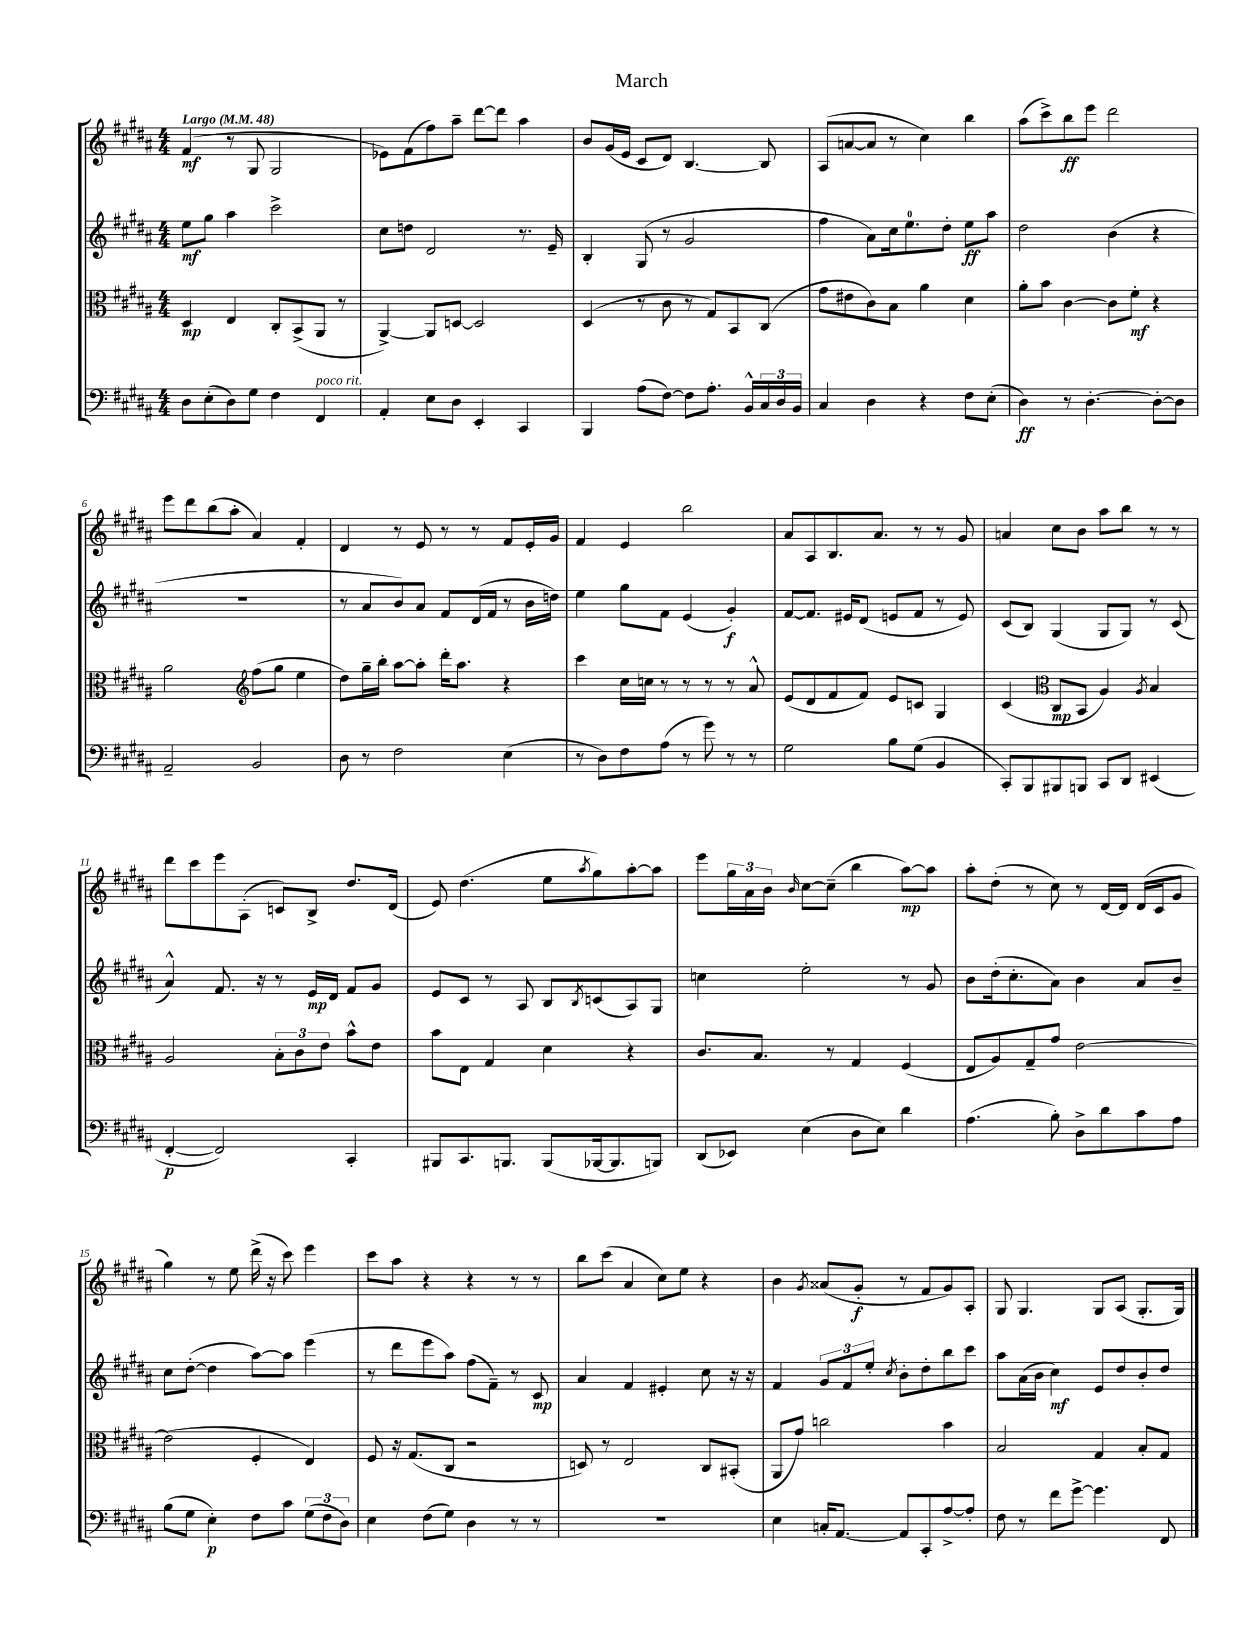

**kern	**kern	**kern	**kern
*staff4	*staff3	*staff2	*staff1
*clefF4	*clefC3	*clefG2	*clefG2
*k[f#c#g#d#a#]	*k[f#c#g#d#a#]	*k[f#c#g#d#a#]	*k[f#c#g#d#a#]
*M4/4	*M4/4	*M4/4	*M4/4
*MM48	*MM48	*MM48	*MM48
8D#\L	4D#/	8ee\L	(4f#/
(8E'\	.	8gg#\J	.
8D#\)	4E/	4aa#\	8r
8G#\J	.	.	8G#/
4F#\	8C#'/L	2ccc#^\	2G#/
.	(8BB^/	.	.
4FF#/	8AA#/J	.	.
.	8r	.	.
=	=	=	=
4AA#'/	[4AA#^/)	8cc#\L	8e-\L)
.	.	8dd\J	(8f#\
8E\L	8AA#/]L	2d#/	8ff#\)
8D#\J	[8D/J	.	8aa#~\J
4EE'/	2D/]	.	[8ddd#\L
.	.	.	8ddd#\]J
4CC#/	.	8.r	4aa#\
.	.	16e~/	.
=	=	=	=
4BBB/	(4D#/	4B'/	8b/L
.	.	.	(16g#/L
.	.	.	16e/JJ
(8A#\L	8r	(8G#/	8c#/L
[8F#\J)	8c#\	8r	8d#/J)
8F#\]L	8r	2g#/	[4.B/
8.A#'\J	8G#/L)	.	.
.	8BB/	.	.
16BB^^/LL	.	.	.
24C#/	(8C#/J	.	8B/]
24D#/	.	.	.
24BB/JJ	.	.	.
=	=	=	=
4C#/	8g#\L	4ff#\	(8A#/L
.	8e#\	.	[8a/
4D#\	8c#\)	8a#\L)	8a/]J
.	8B\J	16cc#\k	8r
.	.	8.ee\	.
4r	4a#\	.	4cc#\)
.	.	8dd#'\J	.
8F#\L	4d#\	8ee\L	4bb\
(8E'\J	.	8aa#\J	.
=	=	=	=
4D#\)	8a#'\L	2dd#\	(8aa#\L
.	8b\J	.	8ccc#^\)
8r	[4c#\	.	8bb\
[4.D#'\	.	.	8eee\J
.	8c#\]L	(4b\	2ddd#\
.	8f#'\J	.	.
8D#'\_L	4r	4r	.
8D#\]J	.	.	.
=	=	=	=
2AA#~/	2a#\	1r	8eee\L
.	.	.	8ddd#\
.	.	.	(8bb\
.	.	.	8aa#'\J
*	*clefG2	*	*
2BB/	(8ff#\L	.	4a#/)
.	8gg#\J	.	.
.	4ee\	.	4f#'/
=	=	=	=
8D#\	8dd#\L)	8r	4d#/
8r	16gg#~\L	8a#/L	.
.	16bb'\JJ	.	.
2F#\	[8aa#\L	8b/)	8r
.	8aa#'\]J	8a#/J	8e/
.	16ddd#'\LK	8f#/L	8r
.	8.aa#\J	.	.
.	.	(16d#/L	8r
.	.	16f#/JJ	.
(4E\	4r	8r	8f#/L
.	.	16b\LL	16e'/L
.	.	16dd\JJ)	16g#/JJ
=	=	=	=
8r	4ccc#\	4ee\	4f#/
8D#\L)	.	.	.
8F#\	16cc#\LL	8gg#\L	4e/
.	16cc\JJ	.	.
(8A#\J	8r	8f#\J	.
8r	8r	(4e/	2bb\
8g#\)	8r	.	.
8r	8r	4g#'/)	.
8r	8a#^^/	.	.
=	=	=	=
2G#\	(8e/L	[8f#/L	8a#/L
.	8d#/	8.f#/]J	8A#/
.	8f#/	.	8.B/
.	.	16e#/LK	.
.	8f#/J)	(8d#/J	.
.	.	.	8.a#/J
8B\L	8e/L	8e/L	.
(8G#\J	8c/J	8f#/J	8r
4BB/	4G#/	8r	8r
.	.	8e/)	8g#/
=	=	=	=
8CC#'/L)	(4c#/	(8c#/L	4a/
8BBB/	.	8B/J)	.
*	*clefC3	*	*
8BBB#/	8C#/L	(4G#/	8cc#\L
8BBB/J	8BB/J	.	8b\J
8CC#/L	4A#/)	8G#/L	8aa#\L
8DD#/J	.	8G#/J)	8bb\J
.	8qA#/	.	.
(4EE#/	4B/	8r	8r
.	.	(8c#/	8r
=	=	=	=
[4FF#'/	2A#/	4a#^^/)	8ddd#\L
.	.	.	8ccc#\
2FF#/])	.	8.f#/	8eee\
.	.	.	(8A#'\J
.	.	16r	.
.	12B'\L	8r	8c/L)
.	12c#\	.	.
.	.	16e/LL	8B^/J
.	12e\J	.	.
.	.	16d#/JJ	.
4CC#'/	8b^^\L	8f#/L	8.dd#/L
.	8e\J	8g#/J	.
.	.	.	(16d#/Jk
=	=	=	=
8BBB#/L	8b\L	8e/L	8e/)
8.CC#/	8E\J	8c#/J	(4.dd#\
.	4G#/	8r	.
8.BBB/J	.	.	.
.	.	8A#/	.
(8BBB/L	4d#\	8B/L	8ee\L
.	.	8qB/	8qaa#/
[16BBB-/k	.	(8c/	8gg#\)
8.BBB-/]	.	.	.
.	4r	8A#/)	[8aa#'\
8BBB/J)	.	8G#/J	8aa#\]J
=	=	=	=
(8DD#/L	8.c#/L	4cc\	8eee\L
8EE-/J)	.	.	24gg#\L
.	.	.	24a#\
.	8.B/J	.	.
.	.	.	24b\JJ
.	.	.	16qqb/
(4E\	.	2ee'\	[8cc#\L
.	8r	.	(8cc#~\]J
8D#\L	4G#/	.	4bb\
8E\J)	.	.	.
4d#\	(4F#/	8r	[8aa#\L)
.	.	8g#/	8aa#\]J
=	=	=	=
(4.A#\	8E/L	8b\L	8aa#'\L
.	8A#/)	(16dd#'\k	(8dd#'\J
.	.	8.cc#'\	.
.	8G#~/	.	8r
8B'\)	8g#/J	8a#\J)	8cc#\)
8D#^\L	[2e\	4b\	8r
8d#\	.	.	[16d#/LL
.	.	.	16d#/]JJ
8c#\	.	8a#/L	(16d#/LL
.	.	.	16c#/J
8A#\J	.	8b~/J	8g#/J
=	=	=	=
(8B\L	(2e\]	8cc#\L	4gg#\)
8G#\J	.	([8dd#'\J	.
4E'\)	.	4dd#\]	8r
.	.	.	8ee\
8F#\L	4F#'/	[8aa#\L)	(16ddd#^\
.	.	.	16r
8c#\J	.	8aa#\]J	8ccc#\)
(12G#\L	4E/)	(4eee\	4eee\
12F#\	.	.	.
12D#\J)	.	.	.
=	=	=	=
4E\	8F#/	8r	8ccc#\L
.	16r	8ddd#\L	8aa#\J
.	(8.G#/L	.	.
(8F#\L	.	8eee\	4r
8G#\J)	8C#/J	8aa#\J)	.
4D#\	2r	(8ff#\L	4r
.	.	8f#~\J)	.
8r	.	8r	8r
8r	.	8c#/	8r
=	=	=	=
1r	8D/)	4a#/	8bb\L
.	8r	.	(8ccc#\J
.	2E/	4f#/	4a#/
.	.	4e#'/	8cc#\L)
.	.	.	8ee\J
.	8C#/L	8cc#\	4r
.	(8BB#'/J	16r	.
.	.	16r	.
=	=	=	=
4E\	8AA#/L	4f#/	4b\
.	8g#/J)	.	.
.	.	.	8qg#/
16C'/LK	2cc\	12g#/L	(8a##/L
[8.AA#/J	.	.	.
.	.	12f#/	.
.	.	.	8g#'/J
.	.	12ee'/J	.
.	.	8qcc#/	.
8AA#/]L	.	8b'\L	8r
8CC#'/	.	8dd#'\	8f#/L
[8A#^/	4b\	8bb\	8g#/)
8A#'/]J	.	8ccc#\J	8A#'/J
=	=	=	=
8F#\	2B/	8aa#\L	8G#/
8r	.	(16a#\L	4.G#/
.	.	16b\JJ	.
8f#\L	.	4cc#\)	.
[8g#^\J	.	.	.
4.g#\]	4G#/	8e/L	8G#/L
.	.	8dd#/	(8A#/J
.	8B'/L	8b'/	8.G#'/L
8FF#/	8G#/J	8dd#/J	.
.	.	.	16G#/Jk)
==	==	==	==
*-	*-	*-	*-
